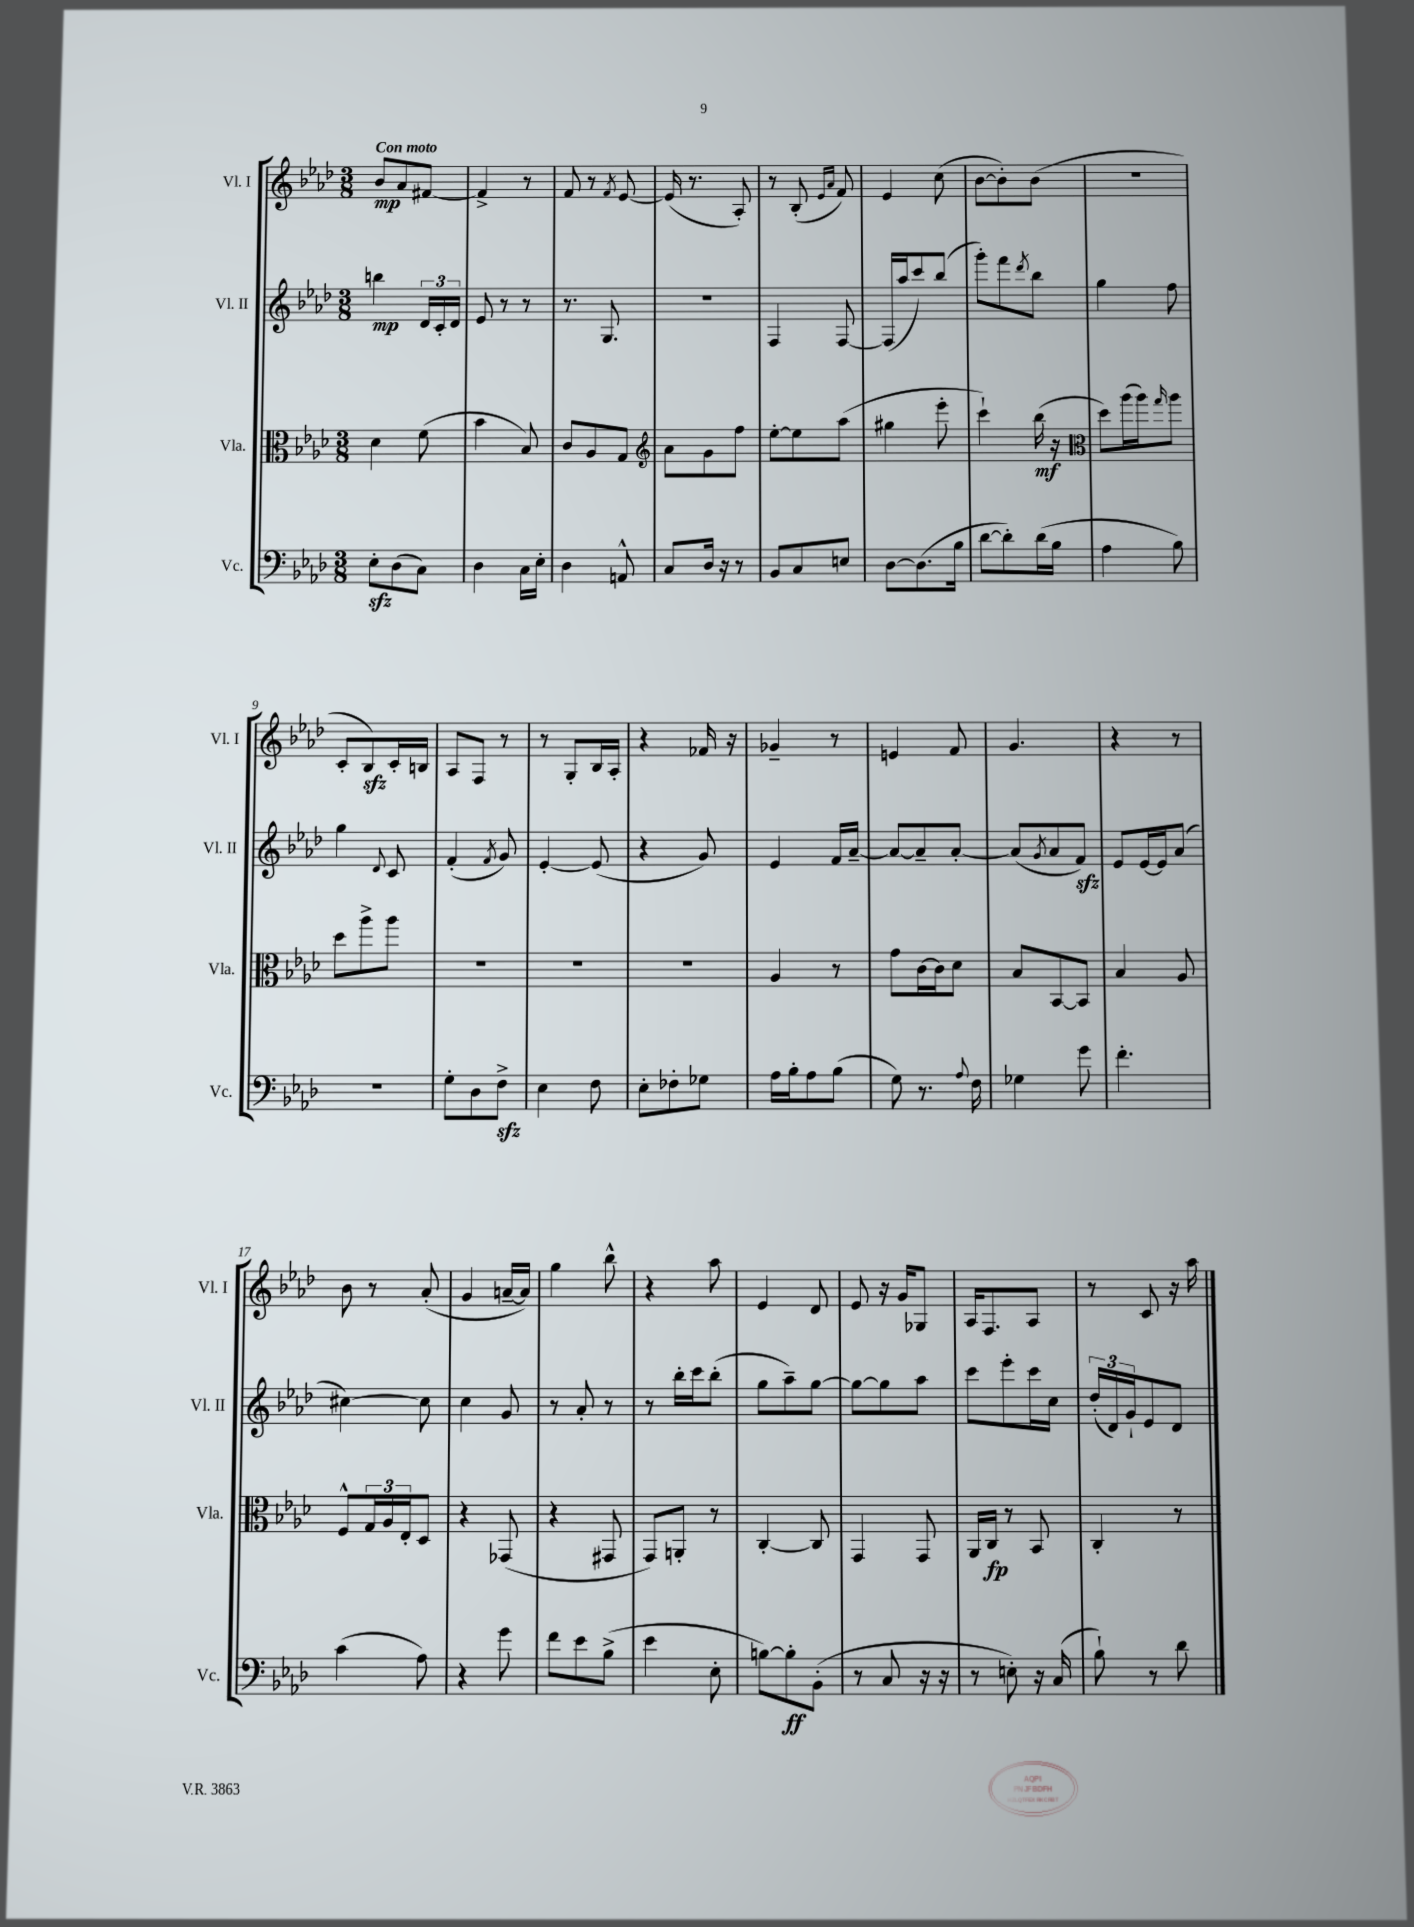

**kern	**kern	**kern	**kern
*staff4	*staff3	*staff2	*staff1
*clefF4	*clefC3	*clefG2	*clefG2
*k[b-e-a-d-]	*k[b-e-a-d-]	*k[b-e-a-d-]	*k[b-e-a-d-]
*M3/8	*M3/8	*M3/8	*M3/8
8E-'	4d-	4bb	8b-
(8D-	.	.	8a-
8C)	(8f	24d-	[8f#
.	.	24c'	.
.	.	24d-	.
=	=	=	=
4D-	4b-	8e-	4f#^]
.	.	8r	.
16C	8B-)	8r	8r
16E-'	.	.	.
=	=	=	=
4D-	8c	8.r	8f
.	8A-	.	8r
.	.	8.G	.
.	.	.	8qf
8AA^^	8G	.	[8e-
=	=	=	=
*	*clefG2	*	*
8C	8a-	4.r	(16e-]
.	.	.	8.r
16D-	8g	.	.
16r	.	.	.
8r	8ff	.	8A-')
=	=	=	=
8BB-	[8ee-'	4F	8r
8C	8ee-]	.	(8B-'
.	.	.	16qqe-
.	.	.	16qqa-
8E	(8aa-	[8F	8f)
=	=	=	=
[8D-	4gg#	(16F]	4e-
.	.	16aa-	.
(8.D-]	.	8ccc)	.
.	8eee-'	(8bb-	(8cc
16B-	.	.	.
=	=	=	=
[8d-	4ccc`)	8ggg')	[8b-
8d-'])	.	8fff	8b-'])
.	.	8qddd-	.
(16d-	(16bb-	8bb-	(8b-
16B-	16r	.	.
=	=	=	=
*	*clefC3	*	*
4A-	8dd-)	4gg	4.r
.	(16aa-	.	.
.	16aa-)	.	.
.	16qqgg	.	.
8B-)	8aa-	8ff	.
=	=	=	=
4.r	8dd-	4gg	8c'
.	8aa-^	.	8B-)
.	.	8qqd-	.
.	8aa-	8c	16c'
.	.	.	16B
=	=	=	=
8G'	4.r	(4f'	8A-
8D-	.	.	8F
.	.	8qf	.
8F^	.	8g)	8r
=	=	=	=
4E-	4.r	[4e-'	8r
.	.	.	8G'
8F	.	(8e-]	16B-
.	.	.	16A-'
=	=	=	=
8E-'	4.r	4r	4r
8F-'	.	.	.
8G-	.	8g)	16f-
.	.	.	16r
=	=	=	=
16A-	4A-	4e-	4g-~
16B-'	.	.	.
8A-	.	.	.
(8B-	8r	16f	8r
.	.	[16a-~	.
=	=	=	=
8G)	8g	8a-_	4e
8.r	[16c	8a-~]	.
.	16c]	.	.
.	8d-	[8a-'	8f
8qqA-	.	.	.
16F	.	.	.
=	=	=	=
4G-	8B-	(8a-]	4.g
.	.	8qg	.
.	[8BB-	8a-	.
8g	8BB-]	8f)	.
=	=	=	=
4.f'	4B-	8e-	4r
.	.	[16e-	.
.	.	16e-]	.
.	8A-	(8a-	8r
=	=	=	=
(4c	8F^^	[4cc#)	8b-
.	24G	.	8r
.	24A-	.	.
.	24E-'	.	.
8A-)	8D-	8cc#]	(8a-'
=	=	=	=
4r	4r	4cc	4g
8g	(8GG-	8g	[16a~
.	.	.	16a])
=	=	=	=
8f	4r	8r	4gg
8e-	.	8a-'	.
(8B-^	8GG#	8r	8bb-^^
=	=	=	=
4e-	8GG)	8r	4r
.	8AA'	16bb-'	.
.	.	16ccc	.
8E-'	8r	(8bb-'	8aa-
=	=	=	=
[8B)	[4C'	8gg	4e-
8B']	.	8aa-~)	.
(8BB-'	8C]	[8gg	8d-
=	=	=	=
8r	4GG	8gg_	8e-
8C	.	8gg]	16r
.	.	.	16g
16r	8GG	8aa-	8G-
16r	.	.	.
=	=	=	=
8r	16AA-	8ccc	16A-
.	16C	.	8.F
8E')	8r	8eee-'	.
16r	8BB-	16ccc	8A-
(16C	.	16cc	.
=	=	=	=
8B-`)	4C'	(24dd-'	8r
.	.	24d-)	.
.	.	24g`	.
8r	.	8e-	8c
8d-	8r	8d-	16r
.	.	.	16aa-
==	==	==	==
*-	*-	*-	*-
